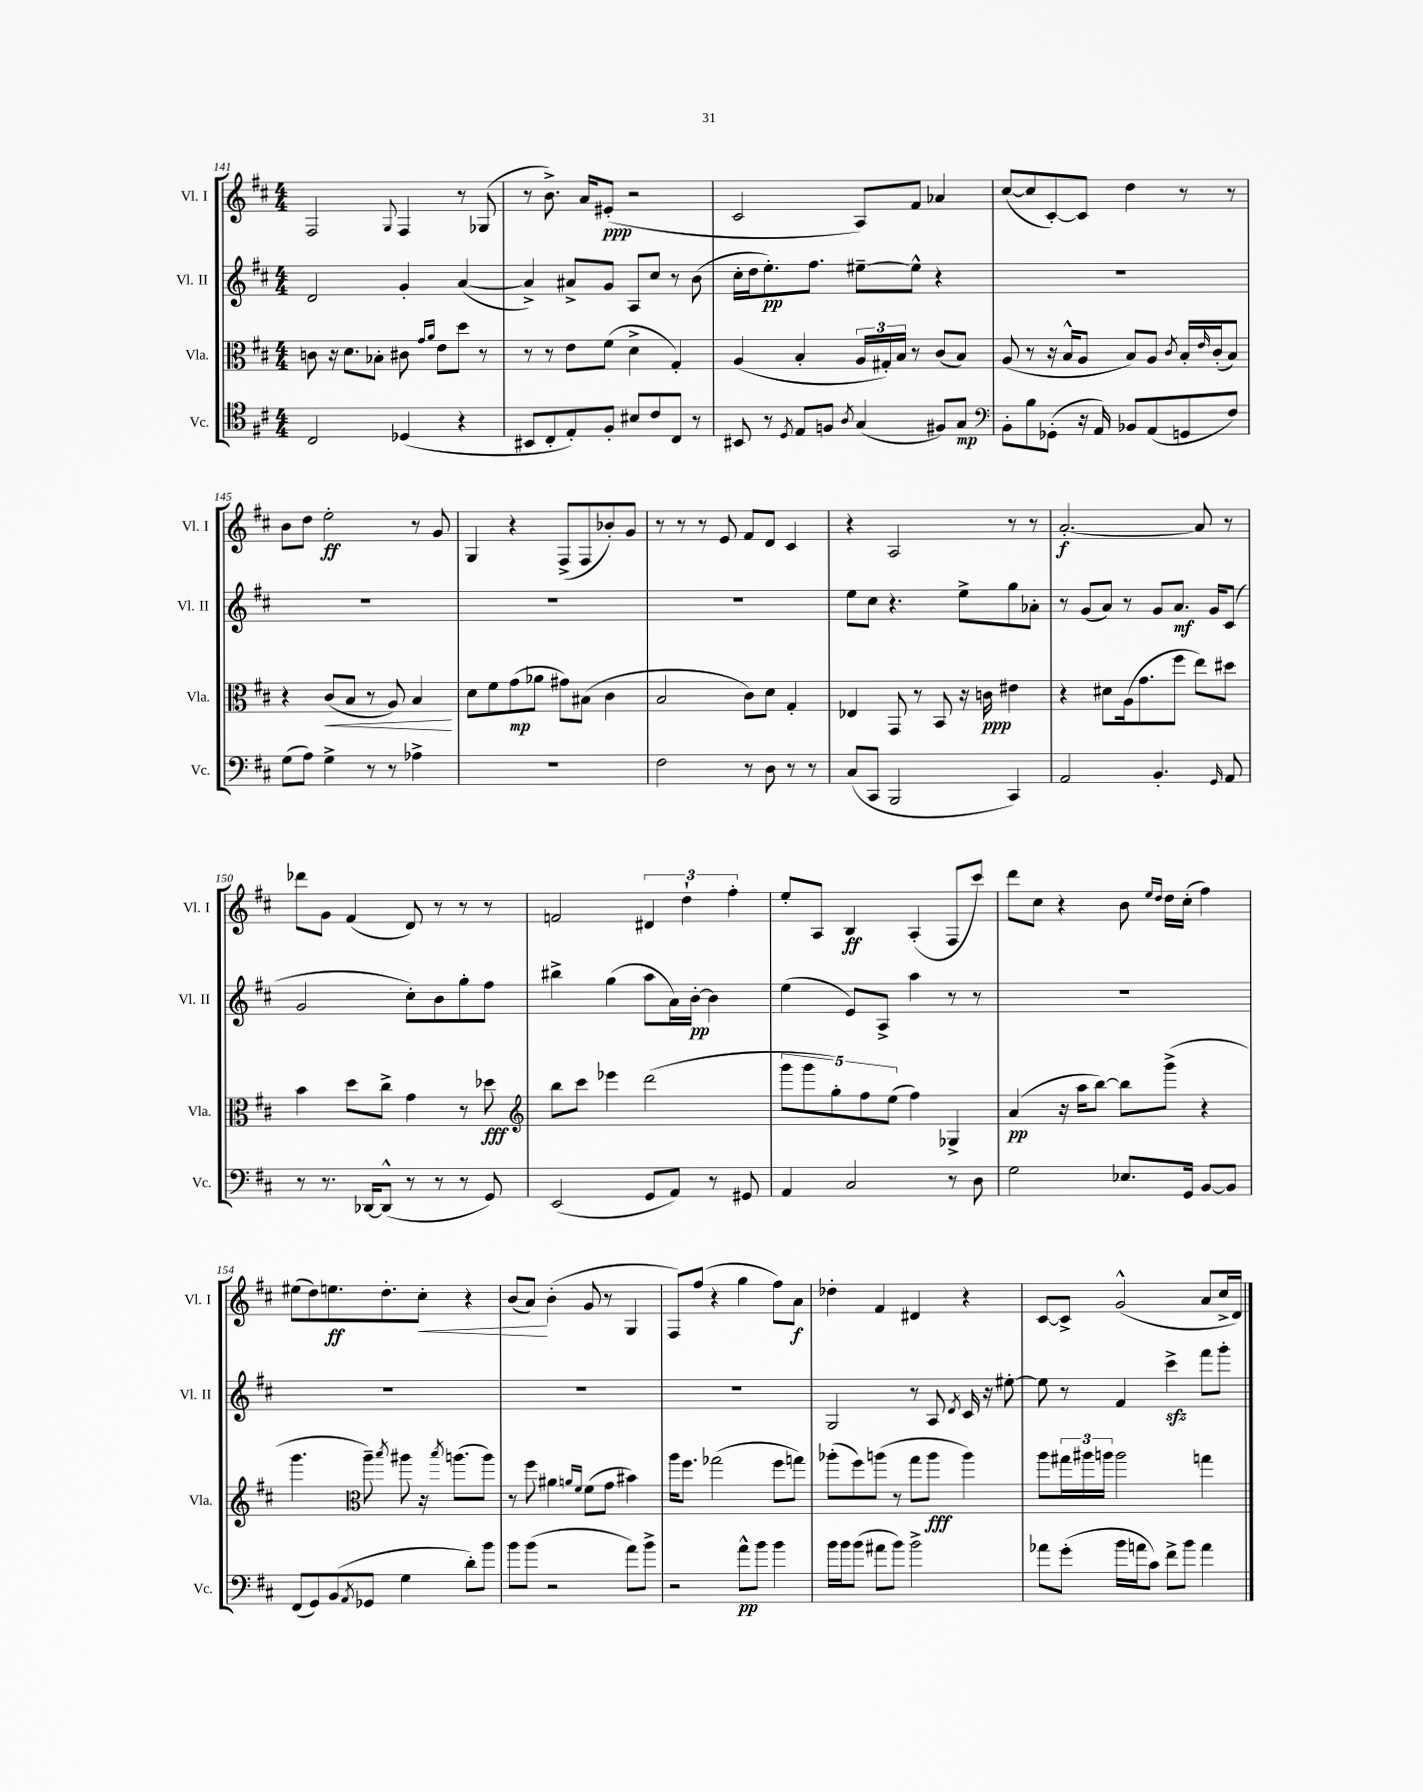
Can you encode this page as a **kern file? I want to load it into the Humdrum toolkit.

**kern	**kern	**kern	**kern
*staff4	*staff3	*staff2	*staff1
*clefC4	*clefC3	*clefG2	*clefG2
*k[f#c#]	*k[f#c#]	*k[f#c#]	*k[f#c#]
*M4/4	*M4/4	*M4/4	*M4/4
2C#	8c	2d	2F#
.	16r	.	.
.	8.d	.	.
.	8B-'	.	.
.	.	.	8qqG
(4D-	8c#	4g'	4F#
.	16qqg	.	.
.	16qqa	.	.
.	8e	.	.
4r	8dd	([4a	8r
.	8r	.	(8G-
=	=	=	=
8BB#	8r	4a^])	8r
8C#'	8r	.	8.b^)
8E')	8e	8a#^	.
.	.	.	16a
8F#'	(8f#	8g	(8e#'
8B#	4d^	8A	2r
8c#	.	8cc#	.
8C#	4G')	8r	.
8r	.	(8b	.
=	=	=	=
8BB#	(4A	16cc#'	2c#
.	.	16dd	.
8r	.	8.ee')	.
8qD	.	.	.
8E	4B'	.	.
.	.	8.ff#	.
8F	.	.	.
8qA	.	.	.
(4G	24A	[8ee#~	8A)
.	24G#')	.	.
.	24B	.	.
.	8r	8ee#^^]	8f#
8F#)	(8c#	4r	4a-
8G	8B)	.	.
=	=	=	=
*clefF4	*	*	*
8BB'	(8A	1r	([8cc#
8B	8r	.	8cc#]
(8GG-'	16r	.	[8c#')
.	16B^^	.	.
16r	8A	.	8c#]
16AA)	.	.	.
8BB-	8B)	.	4dd
(8AA	8A	.	.
.	8qc#	.	.
8GG	16B'	.	8r
.	16qqe	.	.
.	(16c#'	.	.
8F#)	8B)	.	8r
=	=	=	=
(8G	4r	1r	8b
8A)	.	.	8dd
4G^	(8c#	.	2ee'
.	8B	.	.
8r	8r	.	.
8r	8A)	.	.
4A-^	4B	.	8r
.	.	.	8g
=	=	=	=
1r	8d	1r	4G
.	8f#	.	.
.	(8g	.	4r
.	8a-	.	.
.	8g#)	.	(8F#^
.	(8B#	.	8F#
.	4c#	.	8b-')
.	.	.	8g
=	=	=	=
2F#	2B	1r	8r
.	.	.	8r
.	.	.	8r
.	.	.	8e
8r	8c#)	.	8f#
8D	8d	.	8d
8r	4G'	.	4c#
8r	.	.	.
=	=	=	=
(8C#	4E-	8ee	4r
8CC#	.	8cc#	.
2BBB	8GG	4.r	2A
.	8r	.	.
.	8BB	.	.
.	16r	8ee^	.
.	16c	.	.
4CC#)	4e#	8gg	8r
.	.	8a-'	8r
=	=	=	=
2AA	4r	8r	[2.a'
.	.	(8g	.
.	8d#	8a)	.
.	(16A	8r	.
.	8.g	.	.
4.BB'	.	8g	.
.	8ff#	8.a	.
.	8ee)	.	8a]
.	.	16g	.
16qqGG	.	.	.
8AA	8dd#	(8c#	8r
=	=	=	=
8r	4b	2g	8ddd-
8.r	.	.	8g
.	8dd	.	(4f#
[16DD-	.	.	.
(8DD-^^]	8cc#^	.	.
8r	4g	8cc#')	8d)
8r	.	8b	8r
8r	8r	8gg'	8r
8GG)	8dd-	8ff#	8r
=	=	=	=
*	*clefG2	*	*
(2EE	8bb	4bb#^	2f
.	8ccc#	.	.
.	4eee-	(4gg	.
8GG	(2ddd	8aa	6d#
8AA)	.	16a)	.
.	.	.	6dd`
.	.	[16b'	.
8r	.	4b]	.
.	.	.	6ff#'
8GG#	.	.	.
=	=	=	=
4AA	10ggg	(4ee	8ee'
.	10ggg	.	.
.	.	.	8A
.	10gg')	.	.
2C#	.	8e)	4B
.	10ff#	.	.
.	.	8A^	.
.	(10ee	.	.
.	4ff#)	4aa	(4A'
8r	4G-^	8r	8F#
8D	.	8r	8ccc#)
=	=	=	=
2G	(4a	1r	8ddd
.	.	.	8cc#
.	16r	.	4r
.	16aa	.	.
.	[8bb)	.	.
8.E-	8bb]	.	8b
.	.	.	16qqee
.	.	.	16qqdd
.	(8ggg^	.	16dd
16GG	.	.	(16cc#'
[8BB	4r	.	4ff#)
8BB]	.	.	.
=	=	=	=
(8FF#	4.ggg	1r	(8ee#
8GG)	.	.	8dd)
(8BB	.	.	8.ee
*	*clefC3	*	*
8qAA	.	.	.
8GG-	8aa~)	.	.
.	.	.	8.dd'
.	8qbb	.	.
4G	8aa#	.	.
.	16r	.	8cc#'
.	8qbb	.	.
.	(8.aa	.	.
8d')	.	.	4r
8b	8aa)	.	.
=	=	=	=
8b	8r	1r	(8b
(8b	8ff#	.	8a)
2r	4a#	.	(4b'
.	16qqa	.	.
.	16qqf#	.	.
.	(8f#	.	8g
.	8g	.	8r
8a)	4b#)	.	4G
8b^	.	.	.
=	=	=	=
2r	16aa	1r	8F#)
.	8.ff#	.	.
.	.	.	(8ff#
.	(2gg-	.	4r
8a^^	.	.	4gg
8b	.	.	.
4b	8ff#	.	8ff#)
.	8gg)	.	8a
=	=	=	=
16b	(8aa-'	2G	4dd-'
16b	.	.	.
(8b	8ff#)	.	.
8a#	(8aa	.	4f#
8b)	8r	.	.
2b^	8gg	8r	4d#
.	8aa	8A	.
.	.	8qd	.
.	4aa)	16c#	4r
.	.	16r	.
.	.	[8ee#'	.
=	=	=	=
8a-	8aa	8ee#]	[8c#
(8g'	24gg#	8r	8c#^]
.	24aa#	.	.
.	24aa	.	.
16b	2aa	4f#	(2g^^
16a	.	.	.
8c#)	.	.	.
8f#^	.	4ccc#^	.
8b	.	.	.
4a	4gg	8fff#	8a
.	.	8ggg'	16cc#^
.	.	.	16d)
==	==	==	==
*-	*-	*-	*-
